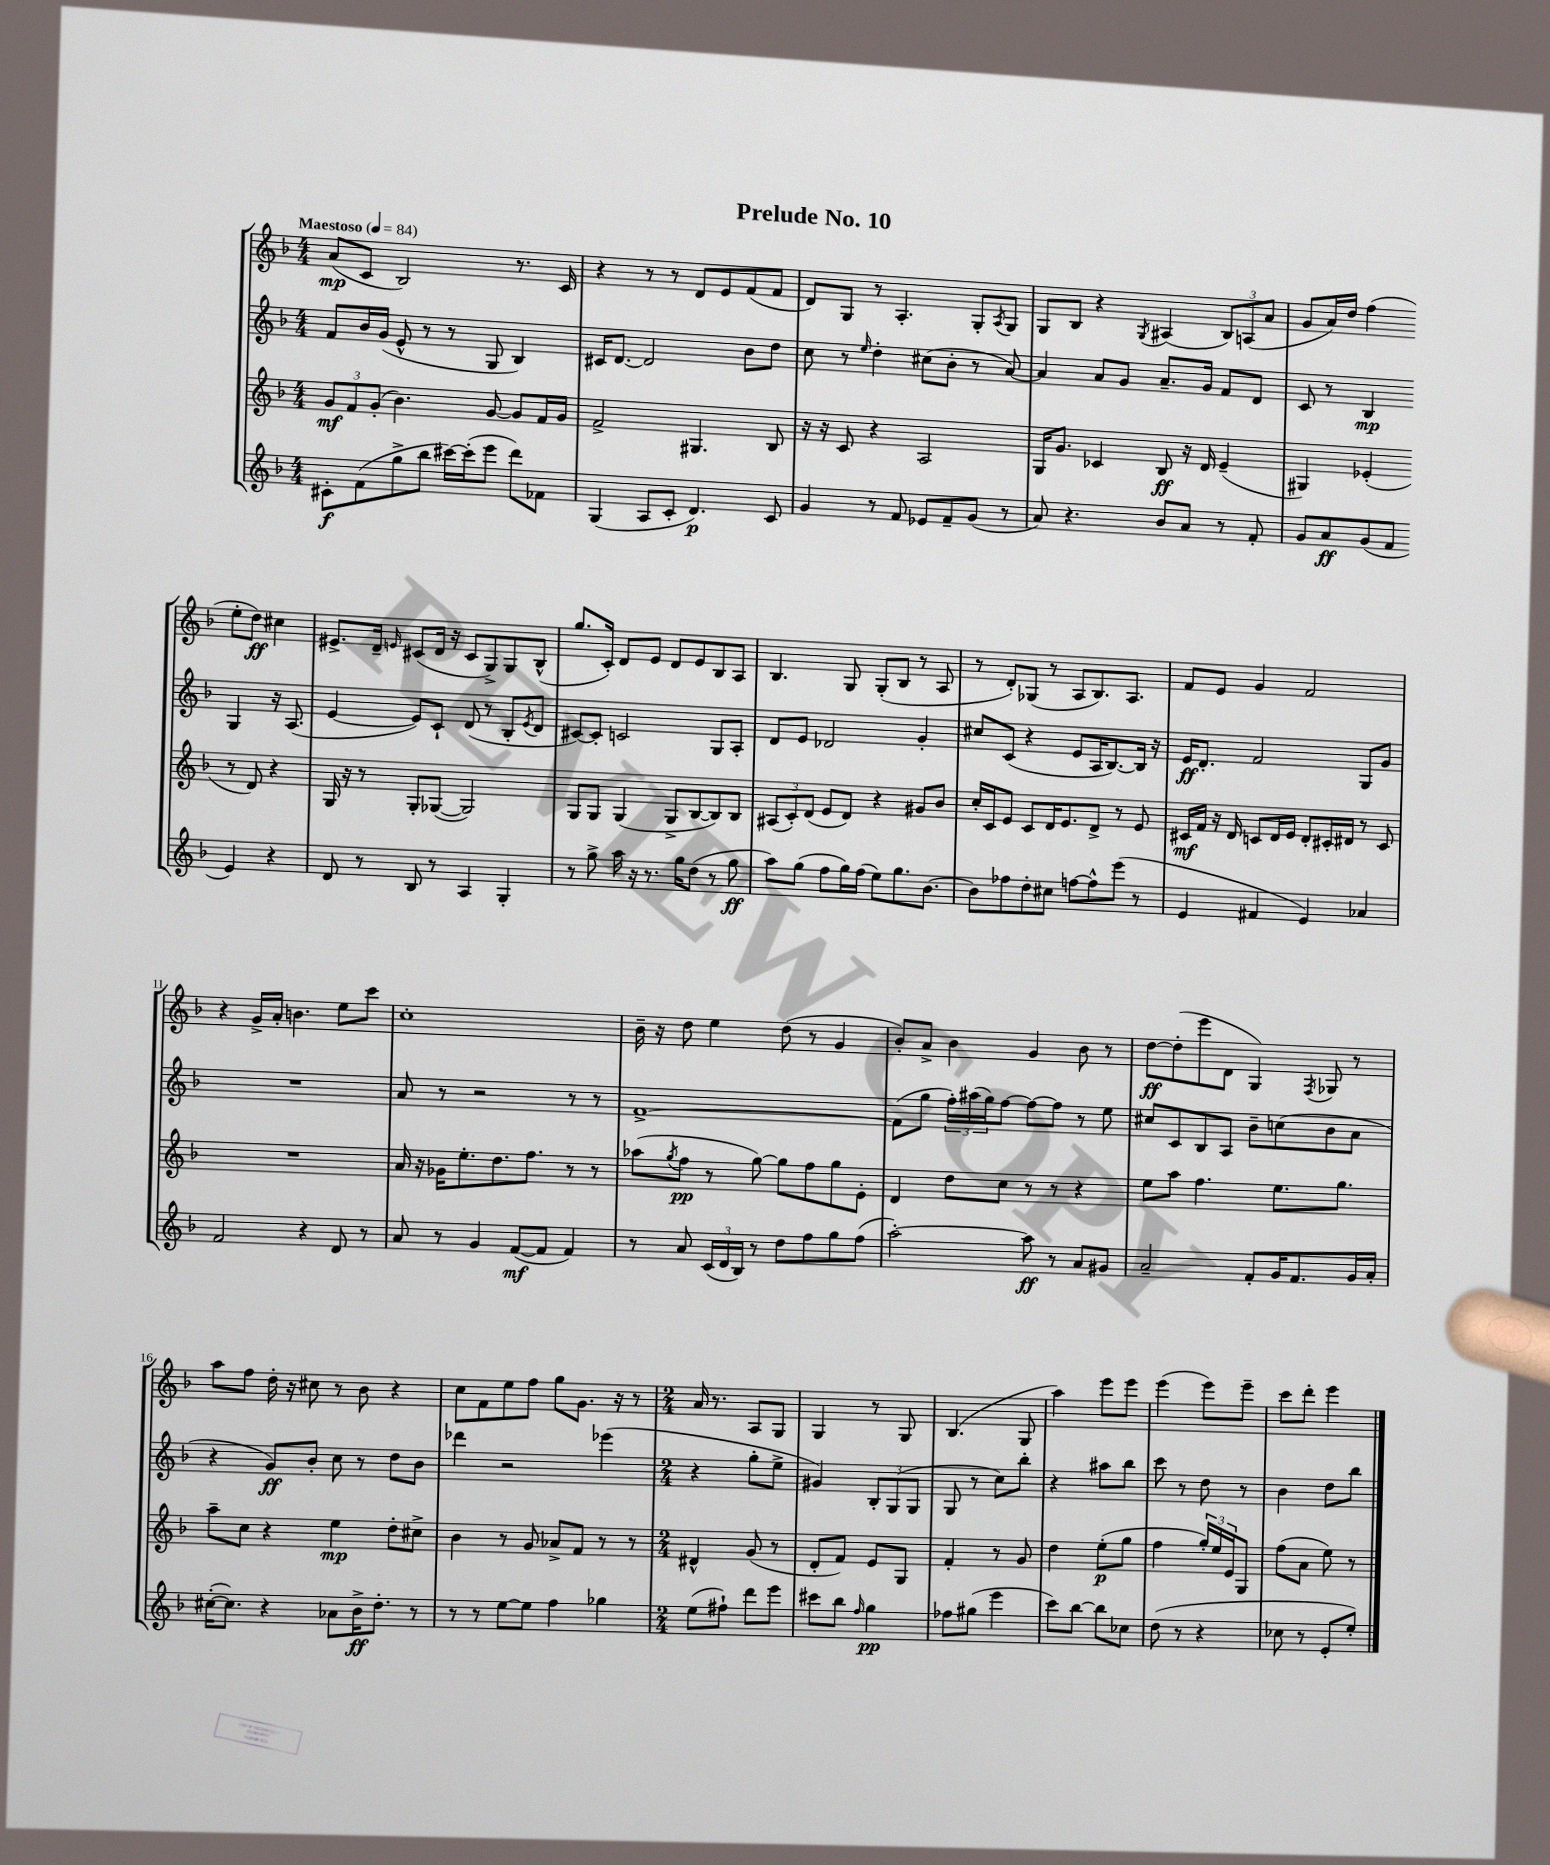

**kern	**kern	**kern	**kern
*staff4	*staff3	*staff2	*staff1
*clefG2	*clefG2	*clefG2	*clefG2
*k[b-]	*k[b-]	*k[b-]	*k[b-]
*M4/4	*M4/4	*M4/4	*M4/4
*MM84	*MM84	*MM84	*MM84
8c#'	12g	8f	(8a
.	12f	.	.
(8f	.	16b-	8c
.	(12g'	.	.
.	.	(16g	.
8gg^	4.b-)	8e^^	2B-)
8bb-	.	8r	.
[16ccc#)	.	8r	.
(16ccc#']	.	.	.
8eee	[8g	8G	.
8ddd)	8g]	4B-)	8.r
8f-	16f	.	.
.	16g	.	16c
=	=	=	=
(4G	2f^	16c#	4r
.	.	[8.d	.
8A	.	2d]	8r
8c'	.	.	8r
4.d)	4.G#	.	8d
.	.	.	8e
.	.	8b-	(8f
8c	8B-	8dd	8f
=	=	=	=
4g	16r	8cc	8d)
.	16r	.	.
.	8c	8r	8G
.	.	16qqee	.
8r	4r	4dd'	8r
8f	.	.	4.A'
8e-	2A	(8cc#	.
8f~	.	8b-'	.
(8g	.	8r	8G'
.	.	.	8qA
8r	.	[8a)	8G
=	=	=	=
8a)	16G	4a]	8G
.	8.g	.	.
4.r	.	.	8B-
.	4c-	8a	4r
.	.	8g	.
.	.	.	8qG
8b-	8B-	8.a~	(4A#
8a	16r	.	.
.	16d	16g	.
8r	(4e~	8f	12B-)
.	.	.	(12A
8f'	.	8d	.
.	.	.	12a
=	=	=	=
8g	4G#)	8c	8g
8a	.	8r	16a)
.	.	.	16dd
(8g	(4e-'	4B-	(4ff
8f	.	.	.
4e)	8r	4G	8ee'
.	8d)	.	8dd)
4r	4r	16r	4cc#
.	.	(8.A	.
=	=	=	=
8d	16G	[4e	8.e#^
.	16r	.	.
8r	8r	.	.
.	.	.	16d~
.	.	.	16qqe
8B-	8G'	8e])	(8c#
8r	([8G-	8c`	16d
.	.	.	16r
4A	2G-])	(8d	8c#
.	.	8r	8G^)
4G'	.	8B-'	8G
.	.	8qe	.
.	.	8d	(8B-^^
=	=	=	=
8r	8G	[8c#)	8.gg
8gg^	8G	8c#']	.
.	.	.	16c')
16aa	(4G	2c	8d
16r	.	.	.
8.r	.	.	8e
.	8G^	.	8d
16gg	.	.	.
(8dd	[8B-	.	8e
8r	8B-])	8G	8B-
8gg	8B-	8A'	8A
=	=	=	=
8aa)	(12A#	8d	4.B-
.	12c')	.	.
(8gg	.	8e	.
.	(12d	.	.
8ff	8e	2d-	.
16gg)	8d)	.	8G
(16ff	.	.	.
8ee)	4r	.	(8G'
8.gg	.	.	8B-
.	8g#	4g'	8r
[8.b-	.	.	.
.	8b-	.	8A
=	=	=	=
8b-]	16cc'	8cc#	8r
.	16c	.	.
8ff-	8e	(8c	8d')
8dd'	8c	4r	(8G-
8cc#	16d	.	8r
.	8.e	.	.
[8ff	.	8e	8A
8ff^^]	8d^	16A	8.B-)
.	.	[8.B-)	.
(8eee	8r	.	.
.	.	.	8.A
8r	8e	16B-]	.
.	.	16r	.
=	=	=	=
4e	16c#	16e	8f
.	16f	8.d'	.
.	16r	.	8e
.	16d	.	.
4f#	8c	2f	4g
.	16d	.	.
.	16e	.	.
4e)	8d'	.	2f
.	16c#'	.	.
.	16d#	.	.
4a-	8r	8G	.
.	8c#	8g	.
=	=	=	=
2f	1r	1r	4r
.	.	.	16g^
.	.	.	16a'
.	.	.	4.b
4r	.	.	.
8d	.	.	8ee
8r	.	.	8ccc
=	=	=	=
8a	16a	8a	1cc'
.	16r	.	.
8r	16g-	8r	.
.	8.ee'	.	.
4g	.	2r	.
.	8.dd	.	.
([8f	.	.	.
.	8.ff	.	.
8f]	.	.	.
4f)	8r	8r	.
.	8r	8r	.
=	=	=	=
8r	(8aa-	[1f^	16b-~
.	.	.	16r
.	8qgg	.	.
8a	8ff	.	8dd
(24c	8r	.	4ee
24d	.	.	.
24B-)	.	.	.
8r	[8gg)	.	.
8dd	8gg]	.	(8dd
8ff	8ff	.	8r
8gg	8gg	.	4g
(8ff	8e'	.	.
=	=	=	=
[2aa')	4d	(8f]	8b-')
.	.	8gg	8a^
.	8dd	24ff')	4b-
.	.	(24aa#	.
.	.	24gg)	.
.	8cc	[8ff	.
8aa]	8r	8ff_	4g
8r	8r	8ff]	.
8a	4r	8r	8b-
8g#	.	8ee	8r
=	=	=	=
2a~	8ee	8cc#	[8dd
.	8aa	8c	(8dd']
.	4.ff	8B-	8eee
.	.	8A	8d
8f'	.	8b-~	4G)
16g	8.ee	(8cc	.
8.f	.	.	.
.	.	.	8qF
.	.	8b-	8G-
.	8.gg	.	.
16g	.	8a	8r
16a'	.	.	.
=	=	=	=
([16cc#'	8aa~	4r	8aa
8.cc#])	.	.	.
.	8cc	.	8ff
4r	4r	8g)	16dd'
.	.	.	16r
.	.	8b-'	8cc#
8a-	4ee	8cc	8r
16b-^	.	8r	8b-
8.dd'	.	.	.
.	8dd'	8dd	4r
8r	8cc#^	8b-	.
=	=	=	=
8r	4b-	4ddd-	8cc
8r	.	.	8f
[8ee	8r	2r	8ee
8ee]	8g	.	8ff
4ff	8a-^	.	8gg
.	8f	.	8.g
4gg-	8r	(4eee-	.
.	.	.	16r
.	8r	.	8r
=	=	=	=
*M2/4	*M2/4	*M2/4	*M2/4
(8ee	4d#^^	4r	16a
.	.	.	8.r
8ff#`)	.	.	.
8ddd	(8g	8gg'	8A
8eee	8r	8ee^	8G
=	=	=	=
8ccc#	8d'	4g#)	4G
8bb-	8f)	.	.
16qqff	.	.	.
4gg	8e	12B-'	8r
.	.	(12G	.
.	8G	.	8G
.	.	12G	.
=	=	=	=
8ff-	4f'	8G	(4.B-
(8gg#	.	8r	.
4eee	8r	8cc)	.
.	8g	8bb-'	8G
=	=	=	=
8ccc)	4dd	4r	4aa)
[8bb-	.	.	.
8bb-]	(8ee'	8aa#	8eee
8cc-	8gg	8bb-	8eee
=	=	=	=
(8dd	4ff	8ccc	(4eee
8r	.	8r	.
4r	24gg')	8dd	8eee)
.	24ee	.	.
.	24e	.	.
.	8G	8r	8eee~
=	=	=	=
8cc-	(8ff	4b-	8ccc
8r	8a	.	8ddd'
8e'	8ee)	8dd	4eee
8ee')	8r	8bb-	.
==	==	==	==
*-	*-	*-	*-
